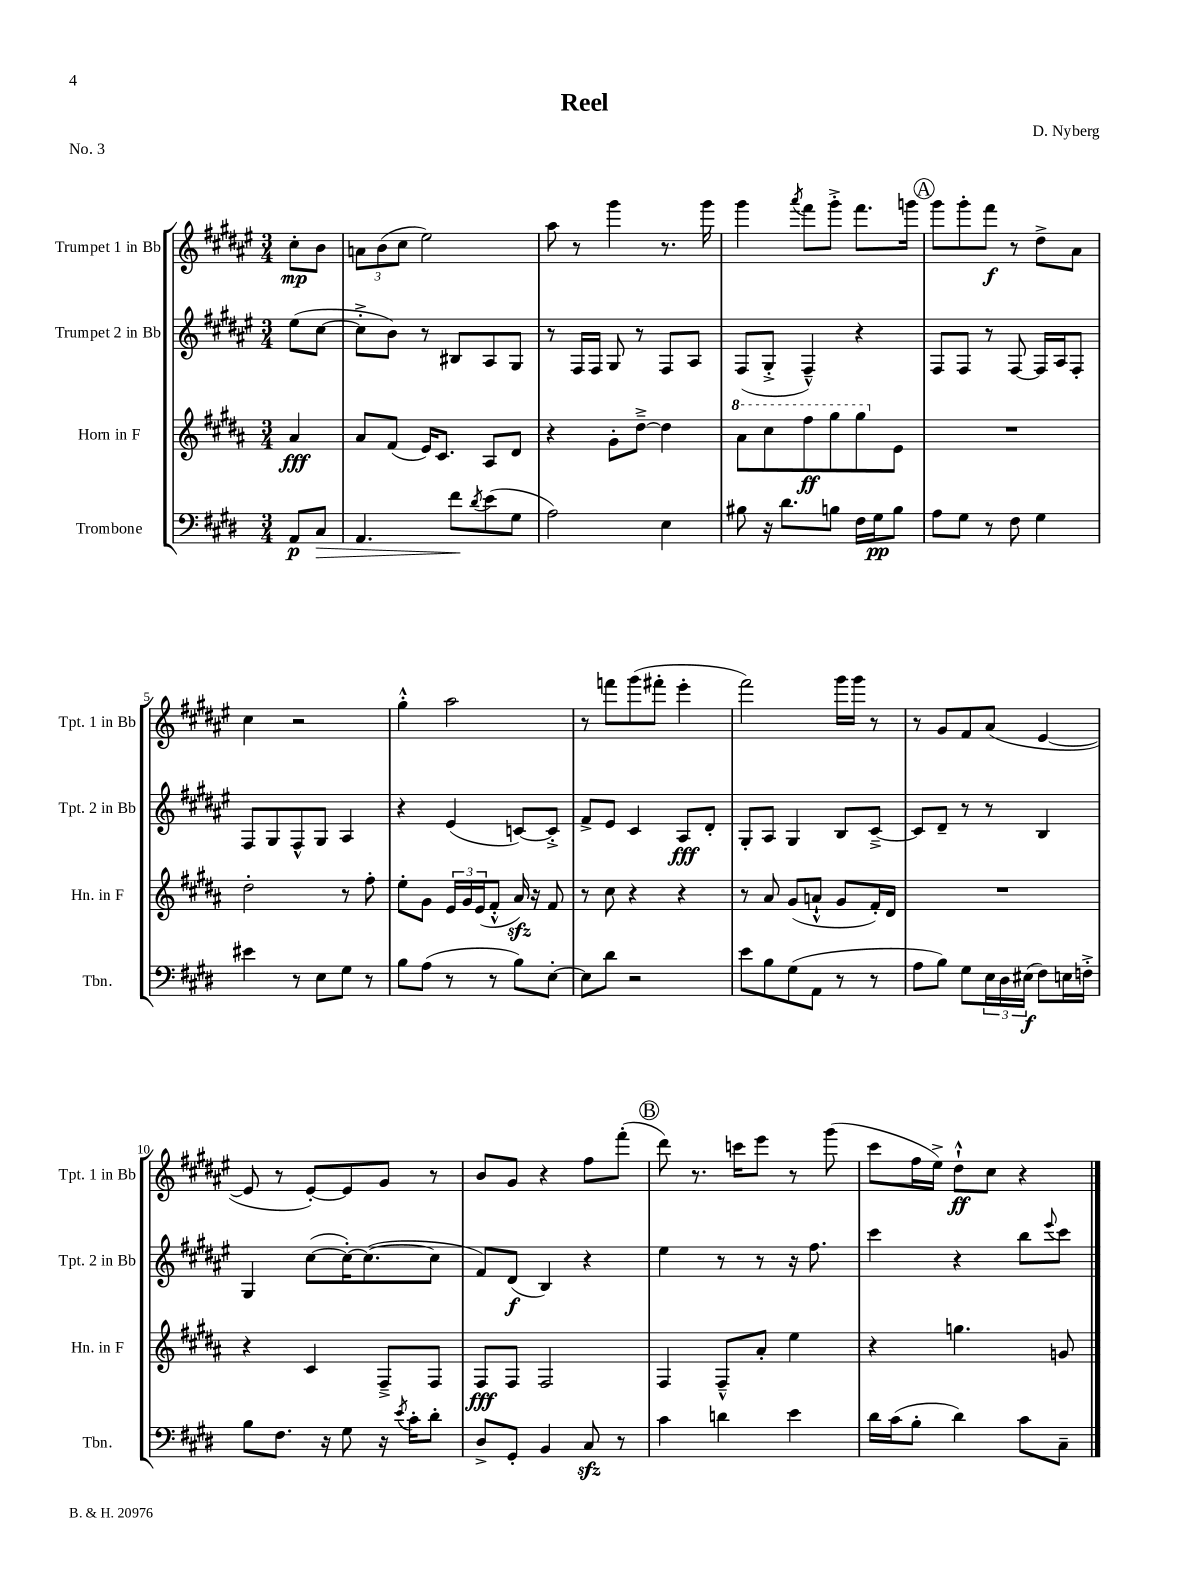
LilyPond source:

\header { title = "Reel" composer = "D. Nyberg" piece = "No. 3" }
<<
\new StaffGroup <<
\new Staff = "s0" \with { instrumentName = "Trumpet 1 in Bb" shortInstrumentName = "Tpt. 1 in Bb" } {
    \clef treble \key fis \major \numericTimeSignature \time 3/4 \partial 4
    cis''8-.\mp b'8 |
    \tuplet 3/2 { a'8 b'8( cis''8 } eis''2) |
    ais''8 r8 gis'''4 r8. gis'''16 |
    gis'''4 \acciaccatura { ais'''8 } fis'''8 gis'''8-.-> fis'''8. g'''16 |
    \mark \markup { \circle "A" } gis'''8 gis'''8-. fis'''8\f r8 dis''8-> ais'8 |
    cis''4 r2 |
    gis''4-.-^ ais''2 |
    r8 f'''8 gis'''8( fis'''8-. eis'''4-. |
    fis'''2) gis'''16 gis'''16 r8 |
    r8 gis'8 fis'8 ais'8( eis'4~ |
    eis'8 r8 eis'8~-.) eis'8 gis'8 r8 |
    b'8 gis'8 r4 fis''8 fis'''8-.( |
    \mark \markup { \circle "B" } dis'''8) r8. c'''16 eis'''8 r8 gis'''8( |
    cis'''8 fis''16 eis''16->) dis''8-!-^\ff cis''8 r4 \bar "|." |
}
\new Staff = "s1" \with { instrumentName = "Trumpet 2 in Bb" shortInstrumentName = "Tpt. 2 in Bb" } {
    \clef treble \key fis \major \numericTimeSignature \time 3/4 \partial 4
    eis''8( cis''8~ |
    cis''8-.-> b'8) r8 bis8 ais8 gis8 |
    r8 fis16 fis16 gis8 r8 fis8 ais8 |
    fis8( gis8-.-> fis4---^) r4 |
    \mark \markup { \circle "A" } fis8 fis8 r8 fis8~ fis16 ais16 fis8-. |
    fis8 gis8 fis8-^ gis8 ais4 |
    r4 eis'4( c'8~) c'8-.-> |
    fis'8-> eis'8 cis'4 ais8\fff dis'8-. |
    gis8-. ais8 gis4 b8 cis'8~---> |
    cis'8 dis'8-- r8 r8 b4 |
    gis4 cis''8~( cis''16~-.) cis''8.~( cis''8 |
    fis'8) dis'8\f( b4) r4 |
    \mark \markup { \circle "B" } eis''4 r8 r8 r16 fis''8. |
    cis'''4 r4 b''8 \appoggiatura { eis'''8 } cis'''8 \bar "|." |
}
\new Staff = "s2" \with { instrumentName = "Horn in F" shortInstrumentName = "Hn. in F" } {
    \clef treble \key b \major \numericTimeSignature \time 3/4 \partial 4
    ais'4\fff |
    ais'8 fis'8( e'16) cis'8. ais8 dis'8 |
    r4 gis'8-. dis''8~---> dis''4 |
    \ottava #1 ais''8 cis'''8 fis'''8\ff gis'''8 gis'''8 \ottava #0 e'8 |
    \mark \markup { \circle "A" } R2. |
    dis''2-. r8 fis''8-. |
    e''8-. gis'8 \tuplet 3/2 { e'16 gis'16 e'16( } fis'8-.-^ ais'16\sfz) r16 fis'8 |
    r8 cis''8 r4 r4 |
    r8 ais'8 gis'8( a'8-!-^ gis'8 fis'16-.) dis'16 |
    R2. |
    r4 cis'4 fis8---> fis8 |
    fis8\fff fis8 fis2 |
    \mark \markup { \circle "B" } fis4 fis8---^ ais'8-. e''4 |
    r4 g''4. g'8 \bar "|." |
}
\new Staff = "s3" \with { instrumentName = "Trombone" shortInstrumentName = "Tbn." } {
    \clef bass \key e \major \numericTimeSignature \time 3/4 \partial 4
    a,8\p cis8\> |
    a,4. fis'8\! \acciaccatura { dis'8 } e'8( gis8 |
    a2) e4 |
    bis8 r16 dis'8. b8 fis16 gis16\pp b8 |
    \mark \markup { \circle "A" } a8 gis8 r8 fis8 gis4 |
    eis'4 r8 e8 gis8 r8 |
    b8 a8( r8 r8 b8) e8~-. |
    e8 dis'8 r2 |
    e'8 b8 gis8( a,8 r8 r8 |
    a8 b8) gis8 \tuplet 3/2 { e16 dis16 eis16\f( } fis8) e16 f16-.-> |
    b8 fis8. r16 gis8 r16 \acciaccatura { e'8 } cis'16-. dis'8-. |
    dis8-> gis,8-. b,4 cis8\sfz r8 |
    \mark \markup { \circle "B" } cis'4 d'4 e'4 |
    dis'16 cis'16( b8-. dis'4) cis'8 cis8-- \bar "|." |
}
>>
>>
